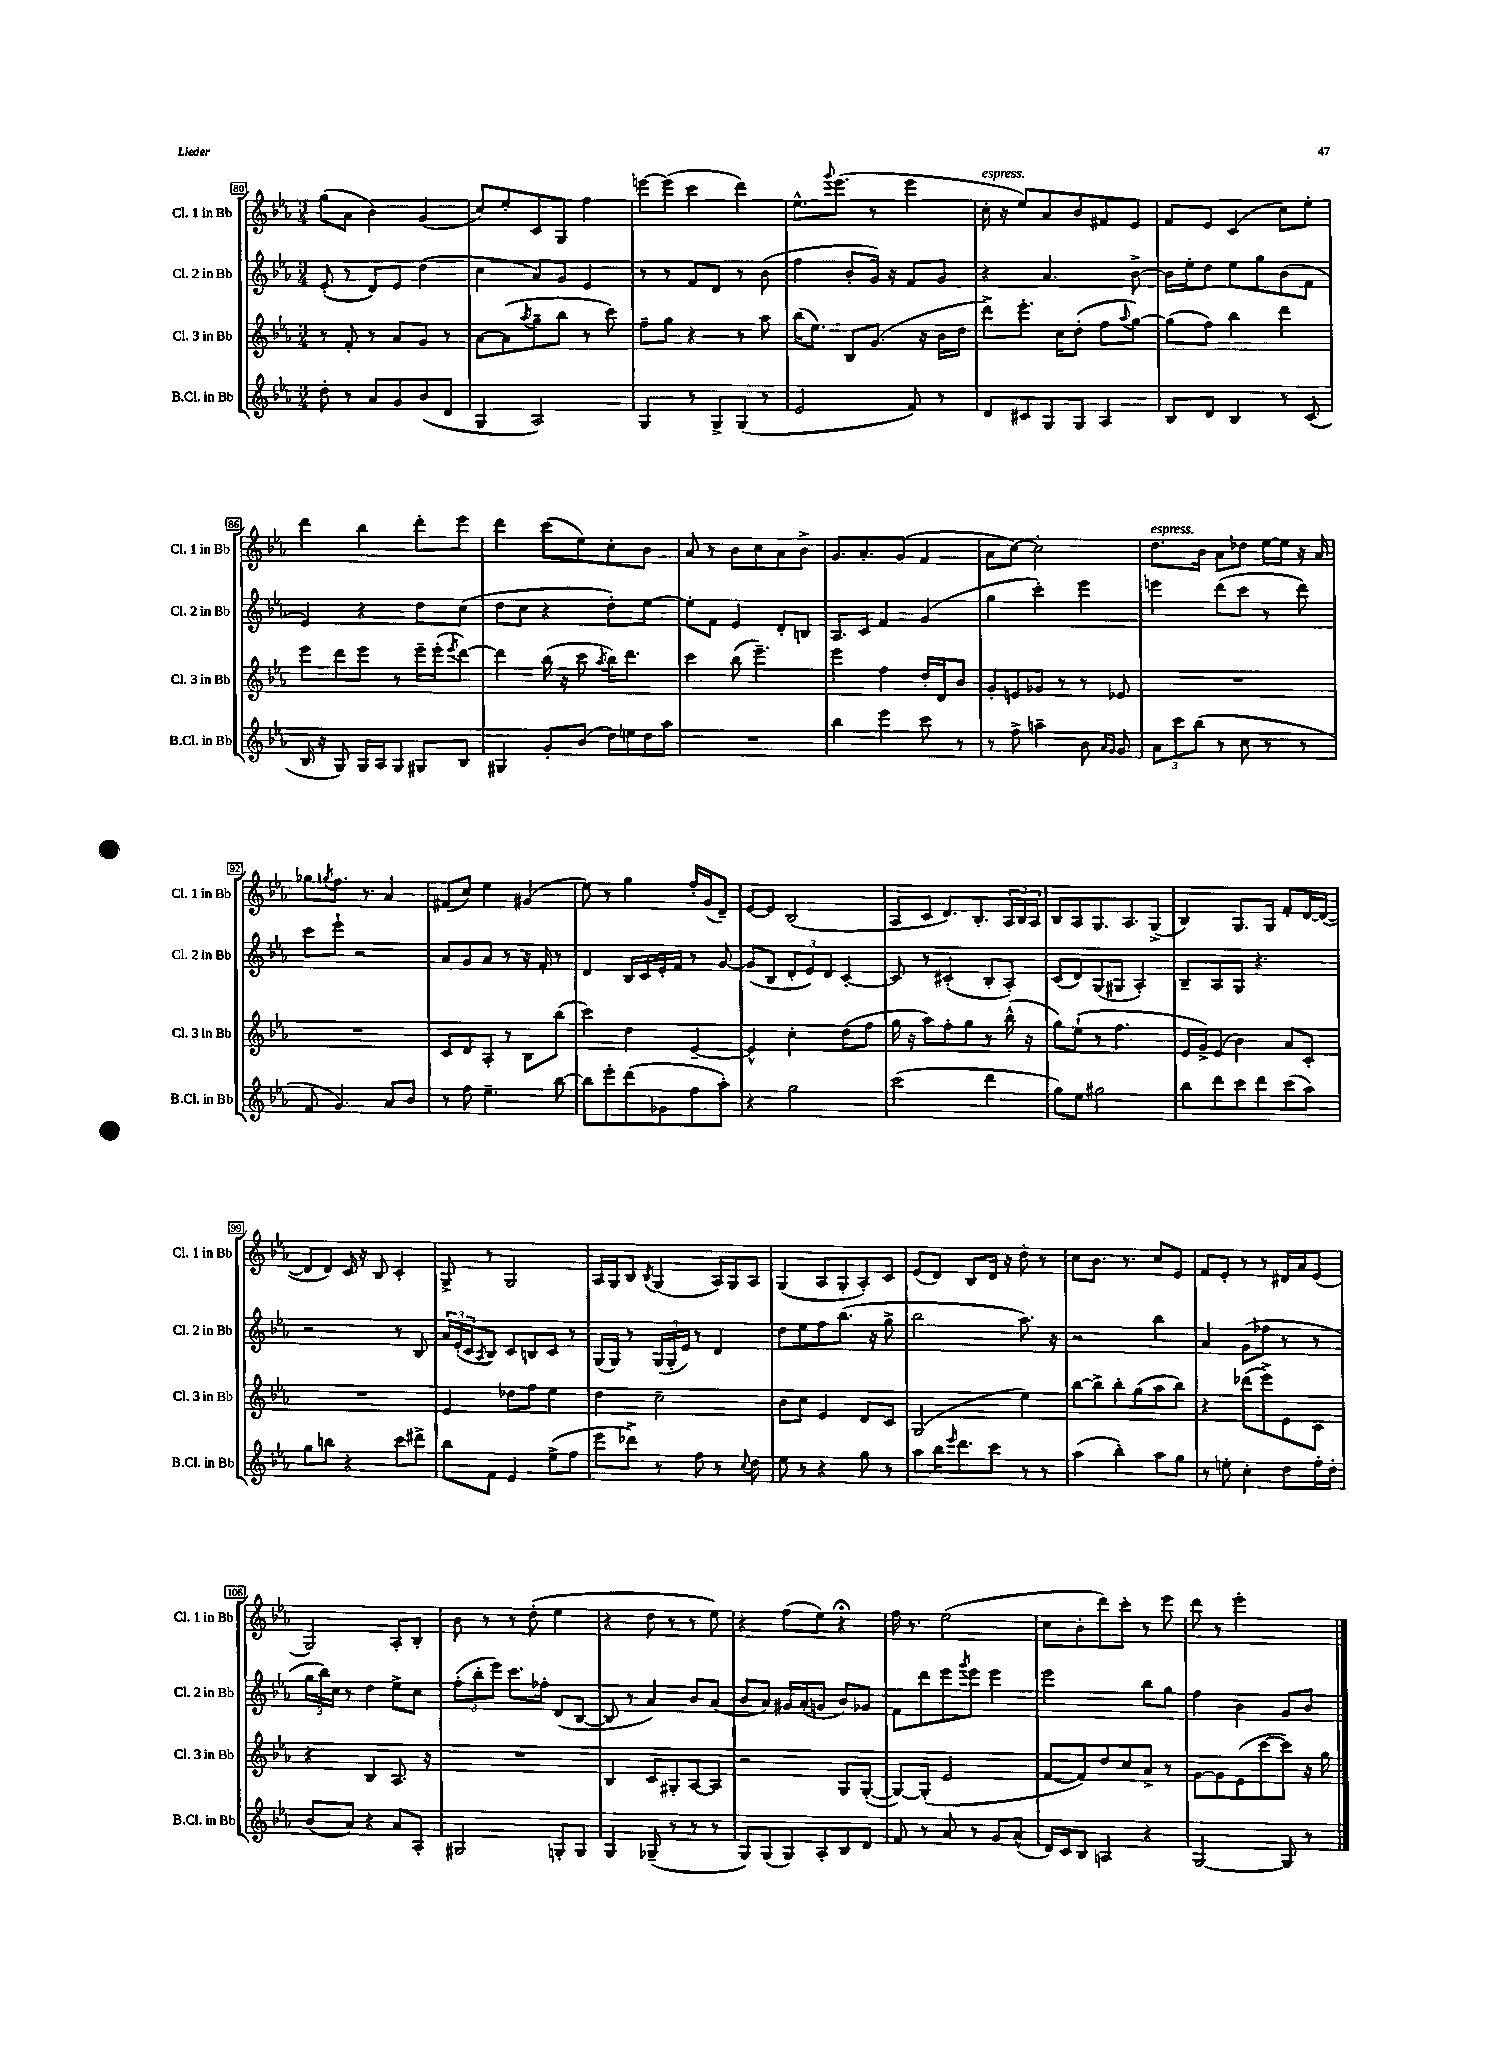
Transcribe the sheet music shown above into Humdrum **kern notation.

**kern	**kern	**kern	**kern
*staff4	*staff3	*staff2	*staff1
*clefG2	*clefG2	*clefG2	*clefG2
*k[b-e-a-]	*k[b-e-a-]	*k[b-e-a-]	*k[b-e-a-]
*M3/4	*M3/4	*M3/4	*M3/4
8dd'	8r	(8e-'	(8gg
8r	8f'	8r	8a-
8a-	8r	8d)	4b-)
8g	8a-	8e-	.
(8b-	8g	(4dd	(4g
8d	8r	.	.
=	=	=	=
4G	[8a-	4cc	8cc)
.	(8a-]	.	8ee-'
.	8qaa-	.	.
2A-)	8gg~	8a-)	8c
.	8bb-	8g	8G
.	8r	4e-	4ff
.	8ccc)	.	.
=	=	=	=
4G	8ff~	8r	[8eee
.	8gg	8r	(8eee]
8r	4r	8f	4ccc
8G^	.	8d	.
(8G	8r	8r	4ddd)
8r	8aa-	(8b-	.
=	=	=	=
2e-	(16bb-	4ff	8.ee-^^
.	8.ee-)	.	.
.	.	.	8qqggg
.	.	.	(8.eee-
.	8B-	8b-'	.
.	(8.g	16g)	8r
.	.	16r	.
8f)	.	8f	4eee-
.	16r	.	.
8r	16b-	8g	.
.	16dd	.	.
=	=	=	=
8d	8ddd^)	4r	16cc'
.	.	.	16r
8c#	8.eee-'	.	8ee-)
8G	.	4.a-	8a-
.	16cc	.	.
8G	(8dd'	.	8b-
4A-	8ff	.	8f#
.	8qqaa-	.	.
.	[8gg)	[8b-^	8e-
=	=	=	=
8B-	(8gg]	16b-]	8f
.	.	16ee-'	.
8d	8ff)	8dd	8e-
4B-	4bb-	8ee-	(4c
.	.	8gg	.
8r	4ddd	(8b-	8cc)
(8c	.	8f	8ee-'
=	=	=	=
16B-	8eee-	4e-)	4ddd
16r	.	.	.
8G)	8ddd	.	.
16G	8eee-	4r	4bb-
16A-	.	.	.
8G	8r	.	.
8G#	16eee-~	8dd	8ddd'
.	(16eee-'	.	.
.	8qeee-	.	.
8B-	[8ddd)	(8cc	8eee-
=	=	=	=
4G#	4ddd]	8dd	4ddd
.	.	8cc	.
8g'	(16bb-	4r	(8ccc
.	16r	.	.
(8b-	8ccc	.	8ee-)
.	8qaa-	.	.
16dd)	16bb-)	8dd')	8cc'
16ee	8.ddd	.	.
16dd	.	[8ee-	8b-
16aa-	.	.	.
=	=	=	=
2.r	4ccc	8ee-']	8a-
.	.	8f	8r
.	(8bb-	4e-	8b-
.	4.eee-~)	.	8cc
.	.	8d'	8a-
.	.	8B	8b-^
=	=	=	=
4bb-	4eee-	8.A-	8.g
.	.	16c	8.a-'
4eee-	4ff	4f	.
.	.	.	(8g
8ccc	16dd'	(4g	4f
.	16d	.	.
8r	8b-	.	.
=	=	=	=
8r	8g'	4gg	8a-
8ff^	8e	.	[8cc)
4aa~	8g-	4ccc')	2cc']
.	8r	.	.
8b-	8r	4eee-	.
16qqa-	.	.	.
16qqg	.	.	.
8g	8e-	.	.
=	=	=	=
12a-	2.r	4eee	8.dd
12ccc	.	.	.
(12bb-	.	.	.
.	.	.	16b-
8r	.	(8ddd	8a-
8cc	.	8ccc	8dd-
8r	.	8r	[16ee-
.	.	.	16ee-]
8r	.	8ddd)	16r
.	.	.	16a-
=	=	=	=
8f	2.r	8ccc	8gg-
.	.	.	8qgg
4.g)	.	8eee-`	8.ff
.	.	2r	.
.	.	.	8.r
8a-	.	.	4a-
8b-	.	.	.
=	=	=	=
8r	8c	8a-	(8f#
8ff	8d	8g	8cc)
4.ee-~	8A-'	8a-	4ee-
.	8r	8r	.
.	8B-	16r	(4g#
.	.	16f'	.
[8bb-	(8bb-	8r	.
=	=	=	=
8bb-]	4ccc)	4d	8ee-)
8eee-'	.	.	8r
(8ddd	4dd	16B-	4gg
.	.	16c	.
8g-	.	16e-'	.
.	.	16f	.
8ff	[4e-~	8r	16ff'
.	.	.	(16g
8aa-')	.	[8g	8d~)
=	=	=	=
4r	4e-^^]	(8g]	[8e-
.	.	8B-	8e-]
2gg	4cc'	12d'	(2B-
.	.	12e-)	.
.	.	12d	.
.	(8dd	[4c'	.
.	8ff	.	.
=	=	=	=
(2ccc	16gg	8c]	8A-
.	16r	.	.
.	8aa-)	8r	8c
.	8ff'	(4c#'	8.d)
.	8gg	.	.
.	.	.	8.B-'
4ddd	8r	8B-'	.
.	(16bb-^^	8A-')	24A-
.	.	.	24B-
.	16r	.	.
.	.	.	24A-
=	=	=	=
8gg)	8gg)	(8c	8B-
8ee-	(8ee-`	8d)	8A-
2gg#	8r	(8G	8.G
.	4.ff	8G#	.
.	.	.	8.A-
.	.	4A-')	.
.	.	.	(8G^
=	=	=	=
8bb-	16e-	8B-~	4B-)
.	16g^)	.	.
8ddd	(8e-	8A-	.
8ccc	4b-)	8G	8.G
8ddd	.	4.r	.
.	.	.	16G
(8ccc	8a-	.	8f'
8aa-)	8c'	.	[16d
.	.	.	(16d_
=	=	=	=
8gg	2.r	2r	8d]
8bb	.	.	8d)
4r	.	.	16c
.	.	.	16r
.	.	.	8B-
8ccc	.	8r	4c'
8ddd#^	.	8B-	.
=	=	=	=
8bb-	4e-	24a-	8G^
.	.	(24e-'	.
.	.	24c	.
.	.	8qA-	.
8f	.	8B-)	8r
4e-	8dd-	8c	2G
.	8ff	8B	.
(8ee-^	4ee-	8c	.
8ff	.	8r	.
=	=	=	=
8eee-	4dd	(16G	16A-
.	.	16G)	16G
8ddd-^)	.	8r	8B-
.	.	.	8qB-
8r	2cc~	(24G	(4G
.	.	24G'	.
.	.	24e-)	.
8ff	.	8r	.
8r	.	4d	16A-)
.	.	.	16G
8qqcc	.	.	.
8dd	.	.	8A-
=	=	=	=
8ee-	8b-	8dd	(4G
8r	8cc	8ee-	.
4r	4e-	8ff	8A-
.	.	(8.bb-	8G'
8gg	8d	.	8A-')
.	.	16r	.
8r	8c	8gg^	8c
=	=	=	=
8aa-	(2G	2bb-	(8e-
16bb-	.	.	8d)
16qqeee-	.	.	.
8.ddd	.	.	.
.	.	.	8B-
8ccc	.	.	16d
.	.	.	16r
8r	4ee-)	8.aa-)	8dd'
8r	.	.	8r
.	.	16r	.
=	=	=	=
(4aa-	[8bb-	2r	8cc
.	8bb-^]	.	8.b-
4bb-')	8bb-'	.	.
.	.	.	8.r
.	(8gg	.	.
8aa-	8aa-	4bb-	8cc
8gg	8bb-)	.	8e-
=	=	=	=
8r	4r	4a-	8f
8ee'	.	.	8e-'
4cc'	(8ddd-	(8g	8r
.	8eee-^)	8ff-	8r
8dd	8e-	8r	16d#
.	.	.	16a-
16ff'	8c	8r	(8e-
16dd'	.	.	.
=	=	=	=
(8b-	4r	24gg	2G)
.	.	24bb-)	.
.	.	24cc	.
8a-)	.	8r	.
4r	4B-	4dd	.
8a-	8.A-	8ee-^	8A-'
8A-'	.	8cc	8B-'
.	16r	.	.
=	=	=	=
2G#	2.r	(12ff'	8b-
.	.	12bb-'	.
.	.	.	8r
.	.	12eee-)	.
.	.	8.ccc	8r
.	.	.	(8dd'
.	.	16ff-'	.
8G'	.	(8d	4ee-
8G	.	[8B-	.
=	=	=	=
4G	4B-	8B-]	4r
.	.	8r	.
(8G-~	8c	4a-)	8dd
8r	8G#'	.	8r
8r	[8A-	8b-	8r
8r	8A-]	(8a-	8ee-)
=	=	=	=
8G)	2r	8b-	4r
(8G	.	8a-)	.
8G)	.	16g#	(8ff
.	.	(16a-'	.
8A-'	.	8g	8ee-)
8B-	8G	8b-)	4r;
8d	([8G'	8g-	.
=	=	=	=
8f	8G_)	8f	16ff
.	.	.	8.r
8r	(8G']	8ddd	.
8a-	2e-	8eee-	(2ee-
.	.	8qggg	.
8r	.	8eee-	.
8g	.	4eee-	.
(8a-^^	.	.	.
=	=	=	=
16d)	[8f	2eee-	8cc
16c	.	.	.
8B-	8f])	.	8b-'
4A	8dd	.	8ddd)
.	8cc	.	8ccc'
4r	8a-^	8bb-	8r
.	8r	8gg	8eee-
=	=	=	=
[2G	[8g	4ff	8ddd
.	8g]	.	8r
.	(8e-	4b-	2eee-'
.	[8ccc	.	.
8G]	8ccc])	8g	.
8r	16r	8b-	.
.	16gg	.	.
==	==	==	==
*-	*-	*-	*-
